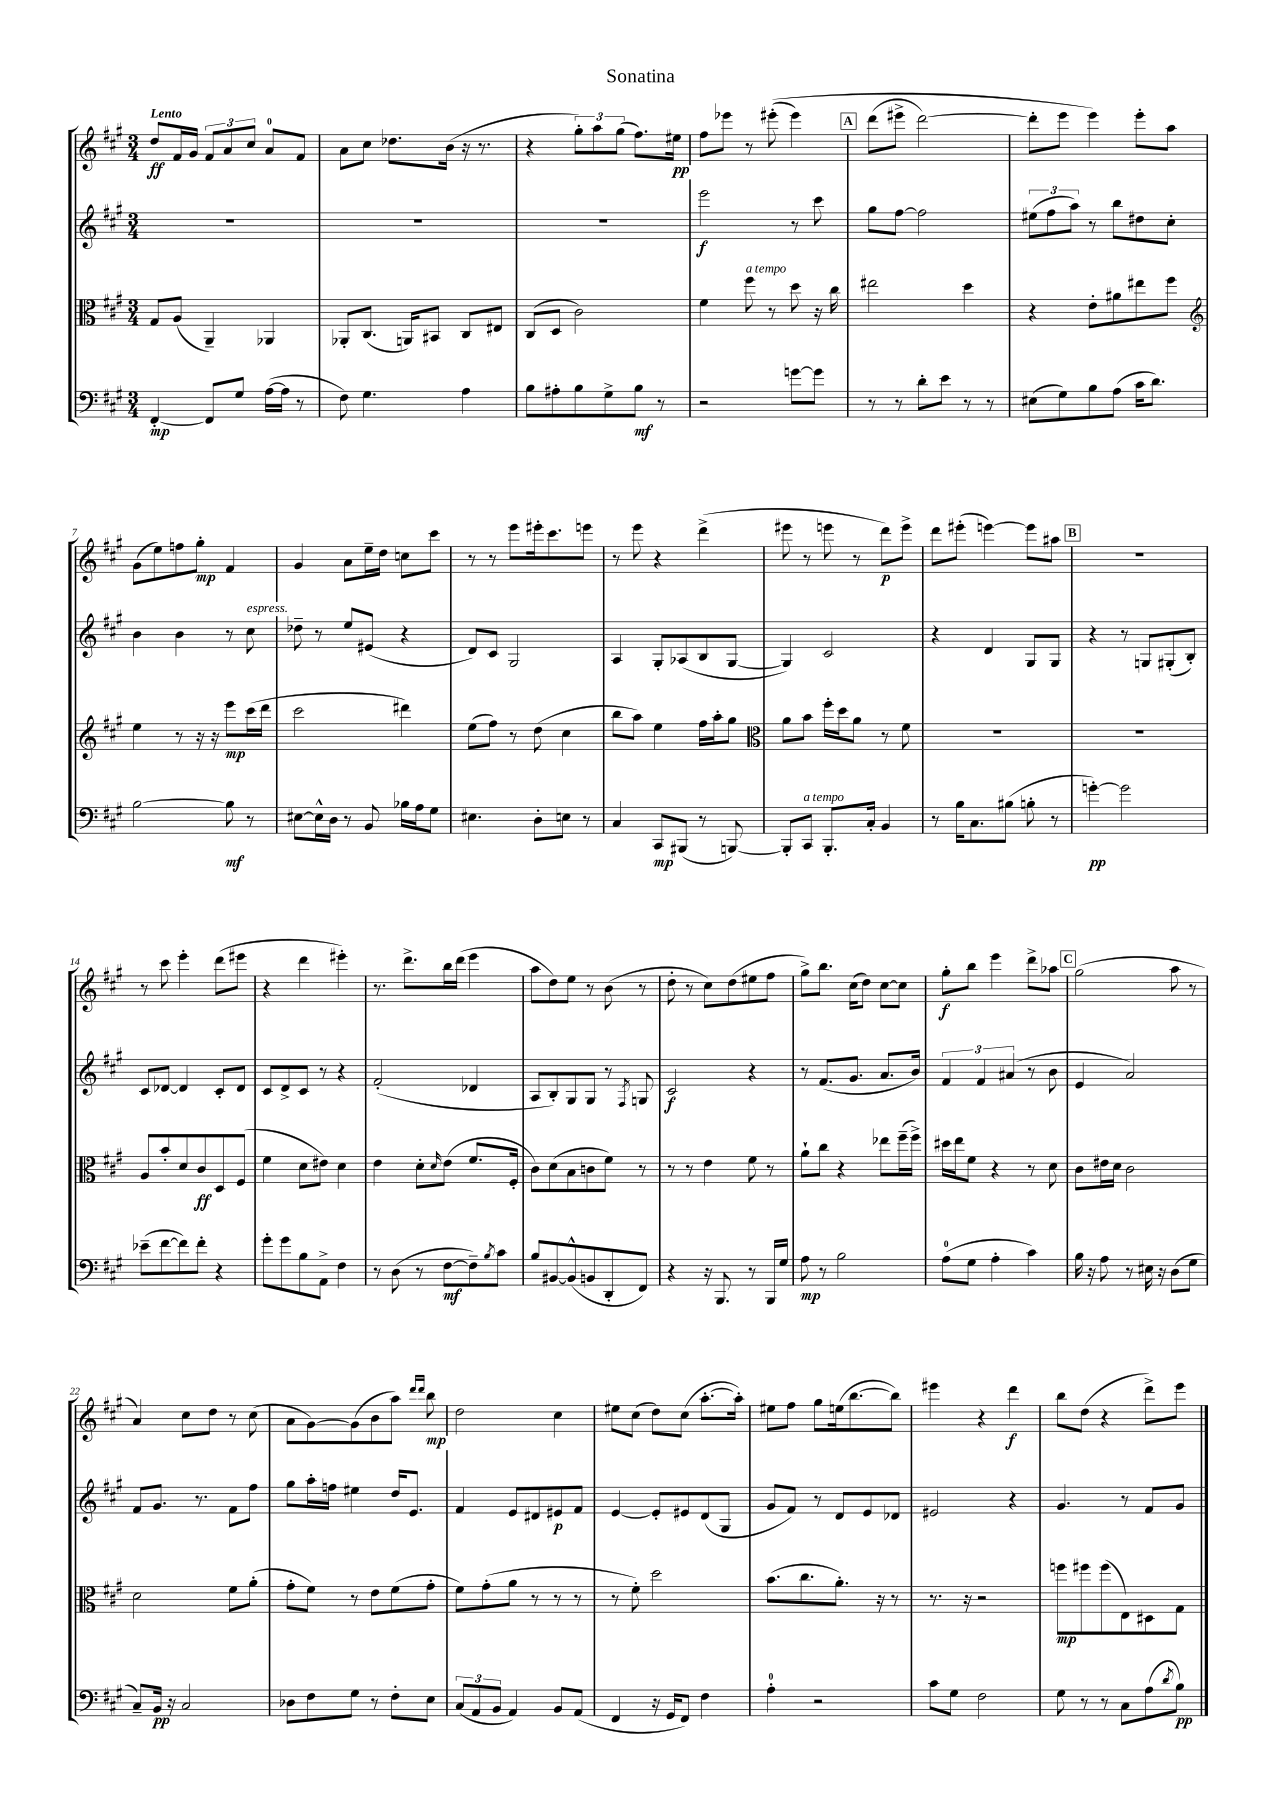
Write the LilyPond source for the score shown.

\header { title = "Sonatina" }
<<
\new StaffGroup <<
\new Staff = "s0" {
    \clef treble \key a \major \numericTimeSignature \time 3/4 \tempo "Lento"
    d''8\ff fis'16 gis'16 \tuplet 3/2 { fis'8 a'8 cis''8 } a'8-0 fis'8 |
    a'8 cis''8 des''8. b'16( r16 r8. |
    r4 \tuplet 3/2 { gis''8-.) a''8 gis''8( } fis''8.) eis''16\pp |
    fis''8 ees'''8 r8 eis'''8-.(\( eis'''4) |
    \mark \markup { \box "A" } d'''8( eis'''8-> d'''2~) |
    d'''8-. e'''8 e'''4\) e'''8-. a''8 |
    gis'8( e''8) f''8 gis''8-.\mp fis'4 |
    gis'4 a'8 e''16-- d''16 c''8 cis'''8 |
    r8 r8 e'''8 eis'''16-. cis'''8. e'''8 |
    r8 e'''8 r4 d'''4->( |
    eis'''8 r8 e'''8 r8 d'''8\p) e'''8-> |
    d'''8 eis'''8-.( e'''4~) e'''8 ais''8 |
    \mark \markup { \box "B" } R2. |
    r8 cis'''8 e'''4-. d'''8( eis'''8 |
    r4 d'''4 eis'''4-.) |
    r8. d'''8.-> b''16 d'''16( e'''4 |
    a''8 d''8) e''8 r8 b'8( r8 |
    d''8-. r8 cis''8) d''8( eis''8 fis''8 |
    gis''8->) b''8. cis''16( d''8) cis''8~ cis''8 |
    gis''8-.\f b''8 e'''4 d'''8-> aes''8 |
    \mark \markup { \box "C" } gis''2( a''8 r8 |
    a'4) cis''8 d''8 r8 cis''8( |
    a'8 gis'8~) gis'8( b'8 a''8) \grace { d'''16 d'''16 } b''8\mp |
    d''2 cis''4 |
    eis''8 cis''8( d''8) cis''8( a''8.~-. a''16-.) |
    eis''8 fis''8 gis''8 e''16( b''8.~ b''8) |
    eis'''4 r4 d'''4\f |
    b''8 d''8( r4 d'''8->) e'''8 \bar "|." |
}
\new Staff = "s1" {
    \clef treble \key a \major \numericTimeSignature \time 3/4
    R2. |
    R2. |
    R2. |
    e'''2\f r8 cis'''8 |
    \mark \markup { \box "A" } gis''8 fis''8~ fis''2 |
    \tuplet 3/2 { eis''8( fis''8 a''8) } r8 b''8 dis''8 cis''8-. |
    b'4 b'4 r8 cis''8^\markup { \italic "espress." } |
    des''8-- r8 e''8 eis'8( r4 |
    d'8) cis'8 gis2 |
    a4 gis8-. aes8( b8 gis8~ |
    gis4) cis'2 |
    r4 d'4 gis8 gis8 |
    \mark \markup { \box "B" } r4 r8 g8 gis8-.( b8-.) |
    cis'8 des'8~ des'4 cis'8-. des'8 |
    cis'8 d'8-> cis'8 r8 r4 |
    fis'2-.( des'4 |
    a8 b8-.) gis8 gis8 r8 \acciaccatura { fis8 } g8 |
    cis'2\f r4 |
    r8 fis'8.( gis'8. a'8. b'16) |
    \tuplet 3/2 { fis'4 fis'4 ais'4( } r8 b'8 |
    \mark \markup { \box "C" } e'4 a'2) |
    fis'8 gis'8. r8. fis'8 fis''8 |
    gis''8 a''16-. f''16 eis''4 d''16 e'8. |
    fis'4 e'8 dis'8 eis'8\p fis'8 |
    e'4~ e'8-. eis'8 d'8( gis8 |
    gis'8 fis'8) r8 d'8 e'8 des'8 |
    eis'2 r4 |
    gis'4. r8 fis'8 gis'8 \bar "|." |
}
\new Staff = "s2" {
    \clef alto \key a \major \numericTimeSignature \time 3/4
    gis8 a8( a,4--) aes,4 |
    aes,8-. cis8.( a,16) bis,8 cis8 eis8 |
    cis8( d8 cis'2) |
    fis'4 fis''8^\markup { \italic "a tempo" } r8 d''8 r16 cis''16 |
    \mark \markup { \box "A" } eis''2 d''4 |
    r4 e'8-. ais'8 eis''8 fis''8 |
    \clef treble e''4 r8 r16 r16 e'''8\mp cis'''16( d'''16 |
    cis'''2 dis'''4) |
    e''8( fis''8) r8 d''8( cis''4 |
    b''8 a''8) e''4 fis''16 a''16-. gis''8 |
    \clef alto a'8 b'8 fis''16-. d''16 a'8 r8 fis'8 |
    R2. |
    \mark \markup { \box "B" } R2. |
    a8 b'8-. d'8 cis'8\ff d8 fis8( |
    fis'4 d'8 eis'8) d'4 |
    e'4 d'8-. \grace { d'16 } e'8( fis'8. fis16-. |
    cis'8) d'8( b8 c'8 fis'8) r8 |
    r8 r8 e'4 fis'8 r8 |
    a'8-! cis''8 r4 ees''8 fis''16--( fis''16->) |
    dis''16 e''16 fis'8 r4 r8 d'8 |
    \mark \markup { \box "C" } cis'8 eis'16 d'16 cis'2 |
    d'2 fis'8 a'8-.( |
    gis'8-. fis'8) r8 e'8 fis'8( gis'8-. |
    fis'8) gis'8-.( a'8 r8 r8 r8 |
    r8 fis'8-.) d''2 |
    b'8.( cis''8. a'8.-.) r16 r8 |
    r8. r16 r2 |
    f''8\mp fis''8 fis''8( e8) dis8 gis8 \bar "|." |
}
\new Staff = "s3" {
    \clef bass \key a \major \numericTimeSignature \time 3/4
    fis,4~-.\mp fis,8 gis8 a16~( a16 r8 |
    fis8) gis4. a4 |
    b8 ais8-. b8 gis8-> b8\mf r8 |
    r2 g'8~ g'8 |
    \mark \markup { \box "A" } r8 r8 d'8-. e'8 r8 r8 |
    eis8( gis8) b8 a8( cis'16 d'8.) |
    b2~ b8\mf r8 |
    eis8~ eis16-^ d16 r8 b,8 bes16 a16 gis8 |
    eis4. d8-. e8 r8 |
    cis4 cis,8\mp bis,,8( r8 b,,8~) |
    b,,8-. cis,8^\markup { \italic "a tempo" } b,,8.-. cis16-. b,4 |
    r8 b16 cis8. bis8( b8-. r8 |
    \mark \markup { \box "B" } g'4~-.\pp) g'2 |
    ees'8--( fis'8~ fis'8) fis'8-. r4 |
    gis'8-. gis'8 b8 a,8-> fis4 |
    r8 d8( r8 fis8~\mf fis8--) \acciaccatura { b8 } cis'8 |
    b8 bis,8~ bis,8-^( b,8 d,8-. fis,8) |
    r4 r16 b,,8. r8 b,,16 gis16 |
    a8\mp r8 b2 |
    a8-0( gis8 a4-. cis'4) |
    \mark \markup { \box "C" } b16 r16 a8 r8 eis16 r16 d8( gis8 |
    cis8--) b,16\pp r16 cis2 |
    des8 fis8 gis8 r8 fis8-. e8 |
    \tuplet 3/2 { cis8( a,8 b,8 } a,4) b,8 a,8( |
    fis,4 r16 gis,16 fis,8) fis4 |
    a4-0-. r2 |
    cis'8 gis8 fis2 |
    gis8 r8 r8 cis8 a8( \acciaccatura { d'8 } b8\pp) \bar "|." |
}
>>
>>
